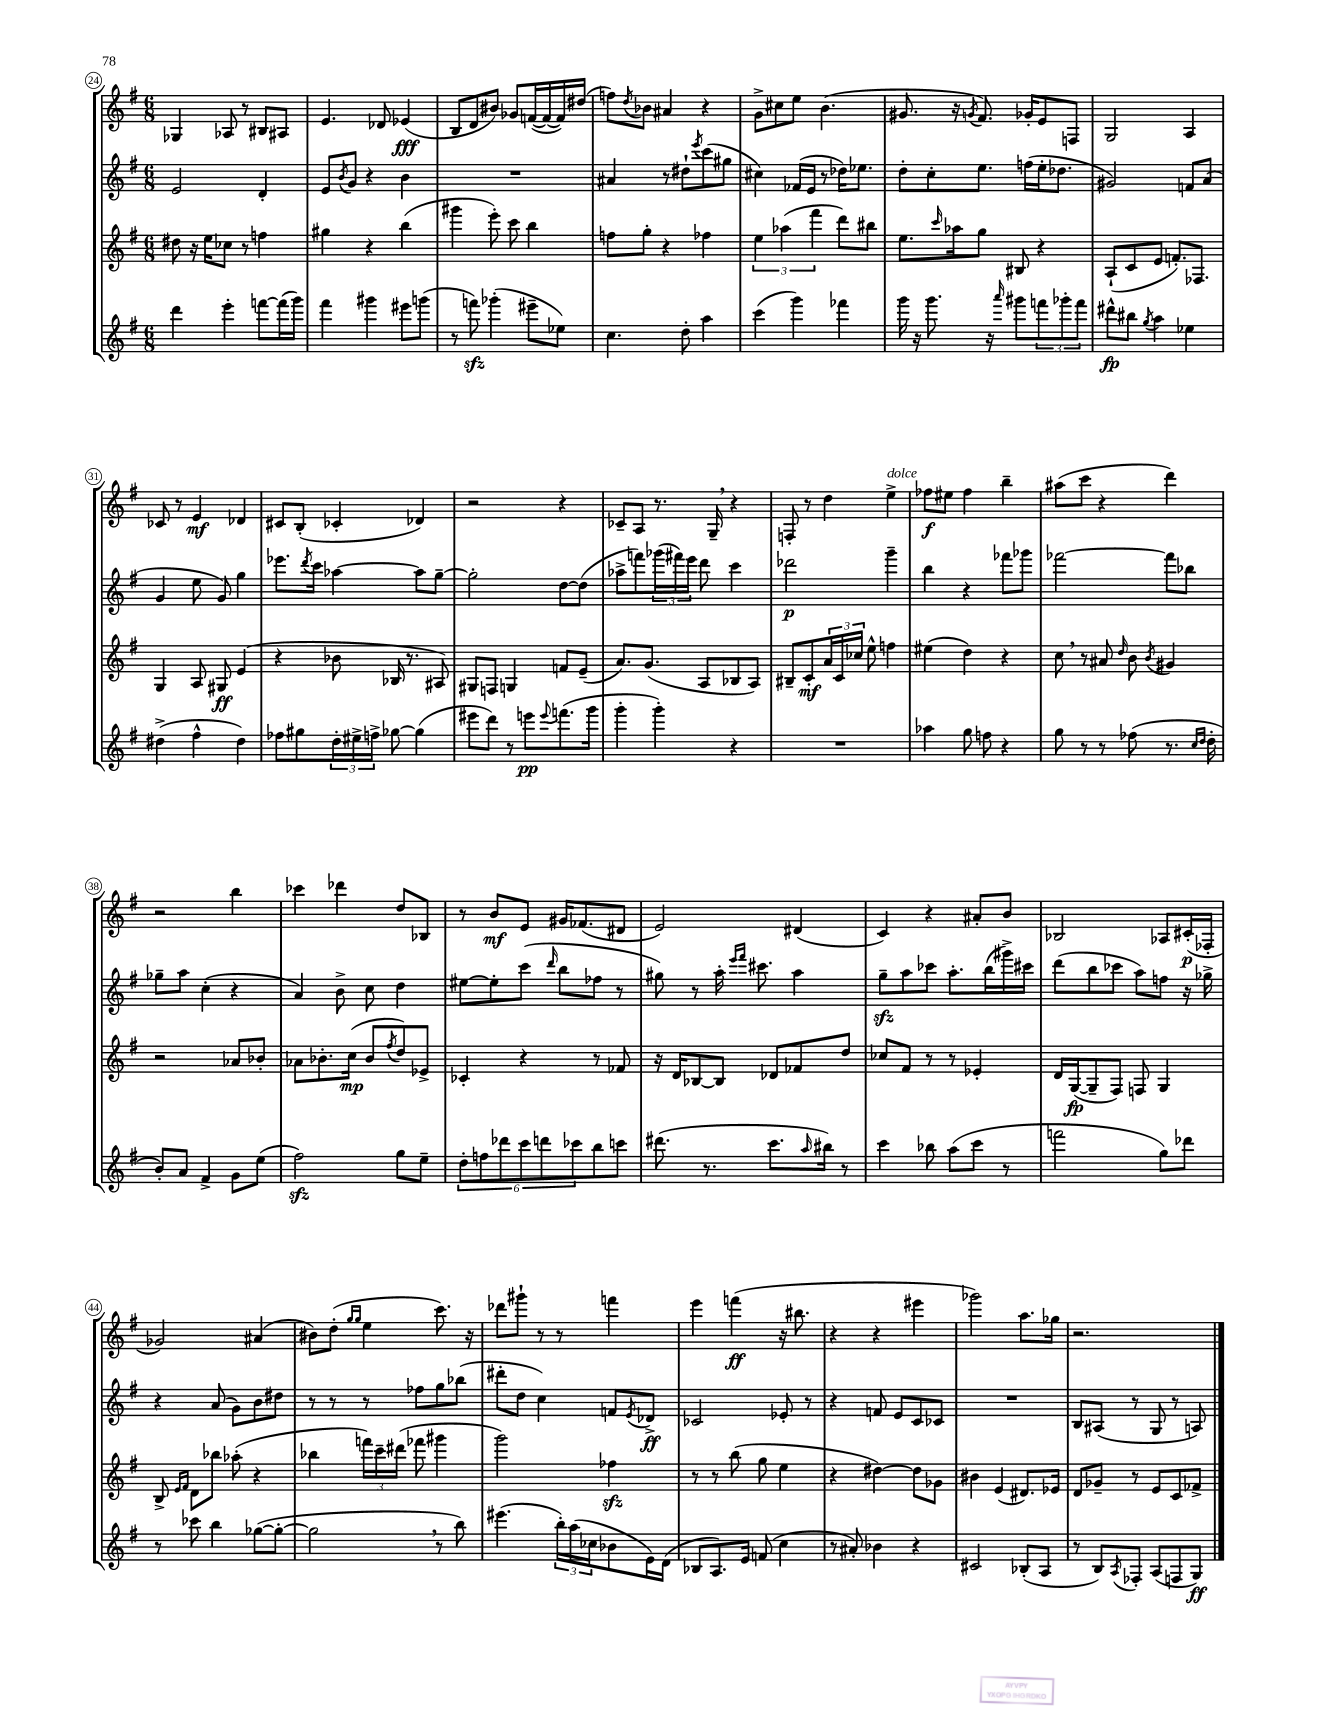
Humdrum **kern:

**kern	**kern	**kern	**kern
*staff4	*staff3	*staff2	*staff1
*clefG2	*clefG2	*clefG2	*clefG2
*k[f#]	*k[f#]	*k[f#]	*k[f#]
*M6/8	*M6/8	*M6/8	*M6/8
4ddd	8dd#	2e	4G-
.	16r	.	.
.	16ee	.	.
4eee'	8cc-	.	8A-
.	8r	.	8r
[8fff	4ff	4d'	8B#
(16fff]	.	.	8A#
16ggg)	.	.	.
=	=	=	=
4fff#	4gg#	8e	4.e
.	.	8qb	.
.	.	8g	.
4ggg#	4r	4r	.
.	.	.	8d-
8eee#	(4bb	4b	(4e-
(8ggg	.	.	.
=	=	=	=
8r	4ggg#	2.r	8B
8fff)	.	.	8d
(4ggg-'	8eee')	.	8b#)
.	8ccc	.	8g-
8eee#~	4bb	.	([16f
.	.	.	16f_
8ee-)	.	.	16f])
.	.	.	(16dd#
=	=	=	=
4.cc	8ff	4a#	8ff)
.	.	.	8qdd
.	8gg'	.	8b-
.	4r	8r	4a#
8dd'	.	8dd#`	.
.	.	8qeee	.
4aa	4ff-	(8ccc	4r
.	.	8gg#	.
=	=	=	=
(4ccc	6ee	4cc#)	8g^
.	.	.	8cc#
.	(6aa-	.	.
4ggg)	.	(16f-	8ee
.	.	16e	.
.	6fff#	.	.
.	.	8r	(4.b
4fff-	8ddd)	16dd-)	.
.	.	8.ee-	.
.	8bb#	.	.
=	=	=	=
16ggg	8.ee	8dd'	8.g#
16r	.	.	.
8.ggg	.	8cc'	.
.	16qqccc	.	.
.	16aa-	.	16r
.	.	.	8qg
.	8gg	8.ee	8.f#)
16r	.	.	.
16qqaaa	.	.	.
8ggg#	8B#	.	.
.	.	(16ff	16g-'
12fff	4r	16ee'	8e
.	.	8.dd-	.
12ggg-'	.	.	.
.	.	.	8F
12fff	.	.	.
=	=	=	=
8ddd#^^	(8A`	2g#)	2G
8bb#	8c	.	.
8qgg	.	.	.
4aa	8e	.	.
.	8.f')	.	.
4ee-	.	8f	4A
.	8.F-	.	.
.	.	(8a	.
=	=	=	=
(4dd#^	4G	4g	8c-
.	.	.	8r
4ff#^^	8A	8ee	4e
.	8G#	8g)	.
4dd#)	(4e	4gg	4d-
=	=	=	=
8ff-	4r	8.eee-	8c#
8gg#	.	.	(8B'
.	.	8qddd	.
.	.	16ccc	.
24dd'	8b-	[4aa-	4c-'
24ee#^	.	.	.
24ff^	.	.	.
[8gg-	16B-	.	.
.	8.r	.	.
(4gg-]	.	8aa-]	4d-)
.	8A#)	[8gg~	.
=	=	=	=
8eee#	8G#	2gg']	2r
8ddd)	8F	.	.
8r	4G	.	.
8eee	.	.	.
8qqeee	.	.	.
(8.fff	8f	[8dd	4r
.	(8e~	(8dd]	.
16ggg	.	.	.
=	=	=	=
4ggg'	8.a)	8aa-^	8c-~
.	.	8fff)	8A
.	(8.g	.	.
4ggg')	.	(24ggg-	8.r
.	.	24fff#)	.
.	.	24eee	.
.	8A	8ddd	.
.	.	.	16G~
4r	8B-	4ccc	4r
.	8A)	.	.
=	=	=	=
2.r	8B#~	2ddd-	8F'
.	8c'	.	8r
.	24a	.	4dd
.	24c	.	.
.	24cc-	.	.
.	8ee^^	.	.
.	4ff	4ggg~	4ee^
=	=	=	=
4aa-	(4ee#	4bb	8ff-
.	.	.	8ee#
8gg	4dd)	4r	4ff-
8ff	.	.	.
4r	4r	8fff-	4bb~
.	.	8ggg-	.
=	=	=	=
8gg	8cc	[2fff-	(8aa#
8r	8r	.	8ccc
8r	8a#	.	4r
.	16qqdd	.	.
(8ff-	8b	.	.
.	8qb	.	.
8.r	4g#	8fff-]	4ddd)
.	.	8bb-	.
16qqcc	.	.	.
16qqdd	.	.	.
16dd'	.	.	.
=	=	=	=
8b')	2r	8gg-~	2r
8a	.	8aa	.
4f#^	.	(4cc'	.
8g	8a-	4r	4bb
(8ee	8b-'	.	.
=	=	=	=
2ff#)	8a-	4a)	4ccc-
.	8.b-'	.	.
.	.	8b^	4ddd-
.	(16cc	.	.
.	8b-	8cc	.
.	8qff#	.	.
8gg	8dd)	4dd	8dd
8ee~	8e-^	.	8B-
=	=	=	=
12dd'	4c-'	[8ee#	8r
12ff	.	.	.
.	.	8ee#']	8b
12ddd-	.	.	.
12ccc	4r	(8ccc	8e
12ddd	.	.	.
.	.	16qqddd	.
.	.	8bb	16g#
12ccc-	.	.	.
.	.	.	(8.f-
8bb	8r	8ff-	.
8ccc	8f-	8r	8d#
=	=	=	=
(8.ddd#	16r	8gg#)	2e)
.	16d	.	.
.	[8B-	8r	.
8.r	.	.	.
.	8B-]	16aa'	.
.	.	16qqeee	.
.	.	16qqfff#	.
.	.	8.ccc#	.
8.ccc	8d-	.	.
.	8f-	4aa	(4d#
16qqaa	.	.	.
16bb#)	.	.	.
8r	8dd	.	.
=	=	=	=
4ccc	8cc-	8gg~	4c)
.	8f#	8aa	.
8bb-	8r	8ccc-	4r
(8aa	8r	8.aa'	.
8ccc	4e-'	.	8a#'
.	.	(16bb	.
8r	.	16ggg#^)	8b
.	.	16ccc#	.
=	=	=	=
2fff	16d	(8ddd	2B-
.	([16G	.	.
.	8G~]	8bb	.
.	8F#)	8ccc-	.
.	8F	8aa)	.
8gg)	4G	8ff	8A-
8ddd-	.	16r	(16c#'
.	.	16gg-^	16F-'
=	=	=	=
8r	8B^	4r	2g-)
.	16qqe	.	.
.	16qqf#	.	.
8ccc-	8d	.	.
4bb	8bb-	(8a	.
.	(8aa-'	8g)	.
([8gg-	4r	8b	(4a#
8gg-'_	.	8dd#	.
=	=	=	=
2gg-]	4bb-	8r	8b#)
.	.	8r	(8dd'
.	.	.	16qqgg
.	.	.	16qqgg
.	24fff)	8r	4ee
.	24ccc~	.	.
.	(24ddd#	.	.
.	8fff-	8ff-	.
8r	4ggg#	8gg	8.ccc)
8bb)	.	(8bb-	.
.	.	.	16r
=	=	=	=
(4.eee#	2ggg)	8ddd#'	8ddd-
.	.	8dd	8ggg#`
.	.	4cc)	8r
24bb')	.	.	8r
(24aa	.	.	.
24cc-	.	.	.
8b-	4ff-	8f	4fff
.	.	8qe	.
16e)	.	8d-^	.
(16d	.	.	.
=	=	=	=
8B-	8r	2c-	4eee
8.A)	8r	.	.
.	(8bb	.	(4fff
16e	.	.	.
(8f	8gg	.	.
4cc	4ee	8e-'	16r
.	.	.	8.bb#
.	.	8r	.
=	=	=	=
8r	4r	4r	4r
8a#')	.	.	.
4b-	[4dd#)	8f	4r
.	.	8e	.
4r	8dd#]	8c	4eee#
.	8g-	8c-	.
=	=	=	=
2c#	4b#	2.r	2ggg-)
.	(4e	.	.
(8B-'	8.d#)	.	8.aa
8A	.	.	.
.	16e-	.	16gg-
=	=	=	=
8r	8d	8B	2.r
8B)	8g-~	(8A#	.
8qA	.	.	.
8F-'	8r	8r	.
(8A	8e	8G	.
8F	8c	8r	.
8G)	8f-^	8A)	.
==	==	==	==
*-	*-	*-	*-
